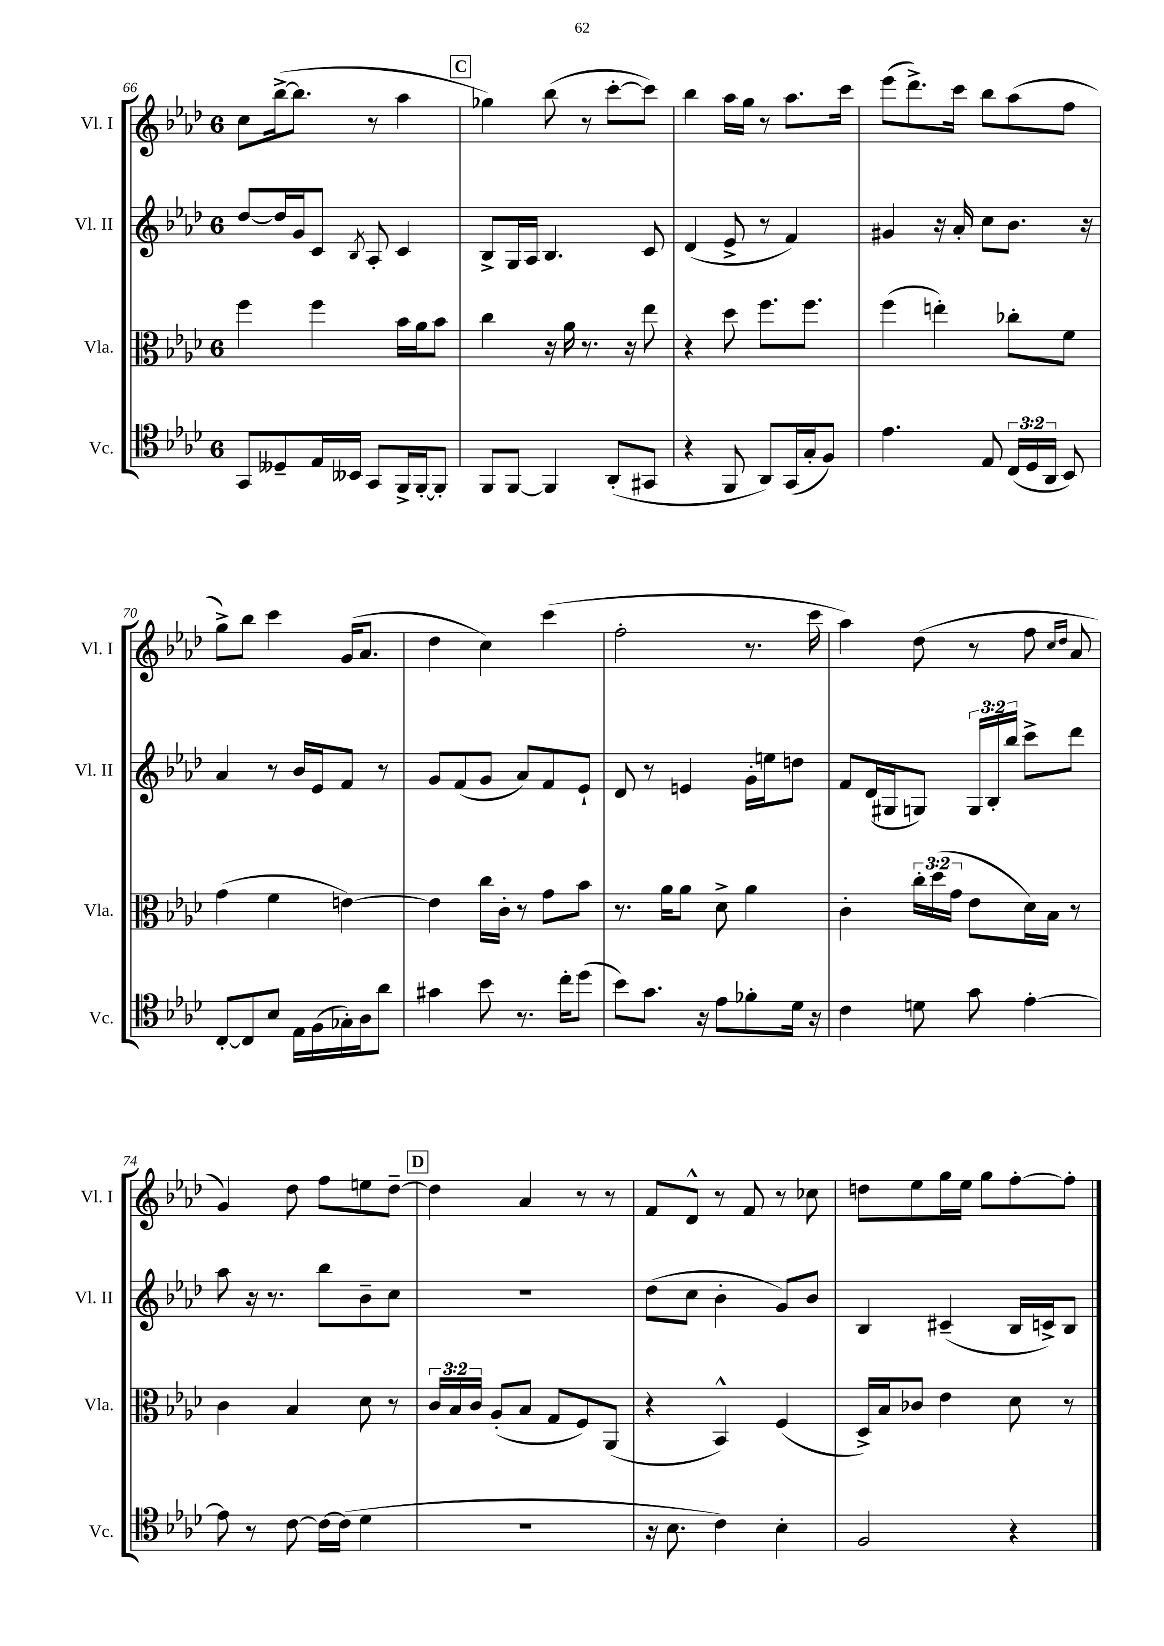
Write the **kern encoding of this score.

**kern	**kern	**kern	**kern
*staff4	*staff3	*staff2	*staff1
*clefC4	*clefC3	*clefG2	*clefG2
*k[b-e-a-d-]	*k[b-e-a-d-]	*k[b-e-a-d-]	*k[b-e-a-d-]
*M6/8	*M6/8	*M6/8	*M6/8
8GG	4ff	[8dd-	8cc
8D--~	.	16dd-]	([16bb-^
.	.	16g	8.bb-]
16E-	4ff	8c	.
16BB--	.	.	.
.	.	8qB-	.
8GG	.	8A-'	8r
16FF^	16b-	4c	4aa-
[16FF'	16a-	.	.
8FF']	8b-	.	.
=	=	=	=
8FF	4cc	8B-^	4gg-)
[8FF	.	16G	.
.	.	16A-	.
4FF]	16r	4.B-	(8bb-
.	16a-	.	.
.	8.r	.	8r
(8AA-'	.	.	[8ccc'
.	16r	.	.
8GG#	8ee-	8c	8ccc])
=	=	=	=
4r	4r	(4d-	4bb-
8FF	8dd-	8e-^	16aa-
.	.	.	16gg
8AA-)	8.ff	8r	8r
(16GG	.	4f)	8.aa-
16G'	8.ff	.	.
8F)	.	.	.
.	.	.	16ccc
=	=	=	=
4.e-	(4ff	4g#	(8eee-
.	.	.	8.ddd-^)
.	4ee')	16r	.
.	.	16a-'	16ccc
8E-	.	8cc	8bb-
(24C	8cc-'	8.b-	(8aa-
24D-	.	.	.
24AA-	.	.	.
8BB-)	8f	.	8ff
.	.	16r	.
=	=	=	=
[8C'	(4g	4a-	8gg^)
8C]	.	.	8bb-
8B-	4f	8r	4ccc
16E-	.	16b-	.
(16F	.	16e-	.
16G-')	[4e)	8f	(16g
16A-	.	.	8.a-
8a-	.	8r	.
=	=	=	=
4g#	4e]	8g	4dd-
.	.	(8f	.
8b-	16cc	8g	4cc)
.	16c'	.	.
8.r	8r	8a-)	.
.	8g	8f	(4ccc
16cc'	.	.	.
(8dd-	8b-	8e-`	.
=	=	=	=
8b-)	8.r	8d-	2ff'
8.g	.	8r	.
.	16a-	.	.
.	8a-	4e	.
16r	.	.	.
8e-	8d-^	.	.
8f-'	4a-	16g'	8.r
.	.	16ee	.
16d-	.	8dd	.
16r	.	.	16ccc
=	=	=	=
4c	4c'	8f	4aa-)
.	.	(16d-	.
.	.	16G#	.
8d	24cc'	8G)	(8dd-
.	(24dd-	.	.
.	24g	.	.
8g	8e-	24G	8r
.	.	24B-'	.
.	.	24bb-	.
[4e-'	16d-)	8ccc^	8ff
.	16B-	.	.
.	.	.	16qqcc
.	.	.	16qqdd-
.	8r	8ddd-	8a-
=	=	=	=
8e-]	4c	8aa-	4g)
8r	.	16r	.
.	.	8.r	.
[8c	4B-	.	8dd-
16c_	.	8bb-	8ff
(16c]	.	.	.
4d-	8d-	8b-~	8ee
.	8r	8cc	[8dd-~
=	=	=	=
2.r	24c	2.r	4dd-]
.	24B-	.	.
.	24c	.	.
.	(8A-'	.	.
.	8B-	.	4a-
.	8G	.	.
.	8F)	.	8r
.	(8AA-	.	8r
=	=	=	=
16r	4r	(8dd-	8f
8.B-	.	.	.
.	.	8cc	8d-^^
4c)	4BB-^^)	4b-'	8r
.	.	.	8f
4B-'	(4F	8g)	8r
.	.	8b-	8cc-
=	=	=	=
2F	16D-^)	4B-	8dd
.	16B-	.	.
.	8c-	.	8ee-
.	4e-	(4c#~	16gg
.	.	.	16ee-
.	.	.	8gg
4r	8d-	16B-	[8ff'
.	.	16c^)	.
.	8r	8B-	8ff']
==	==	==	==
*-	*-	*-	*-
